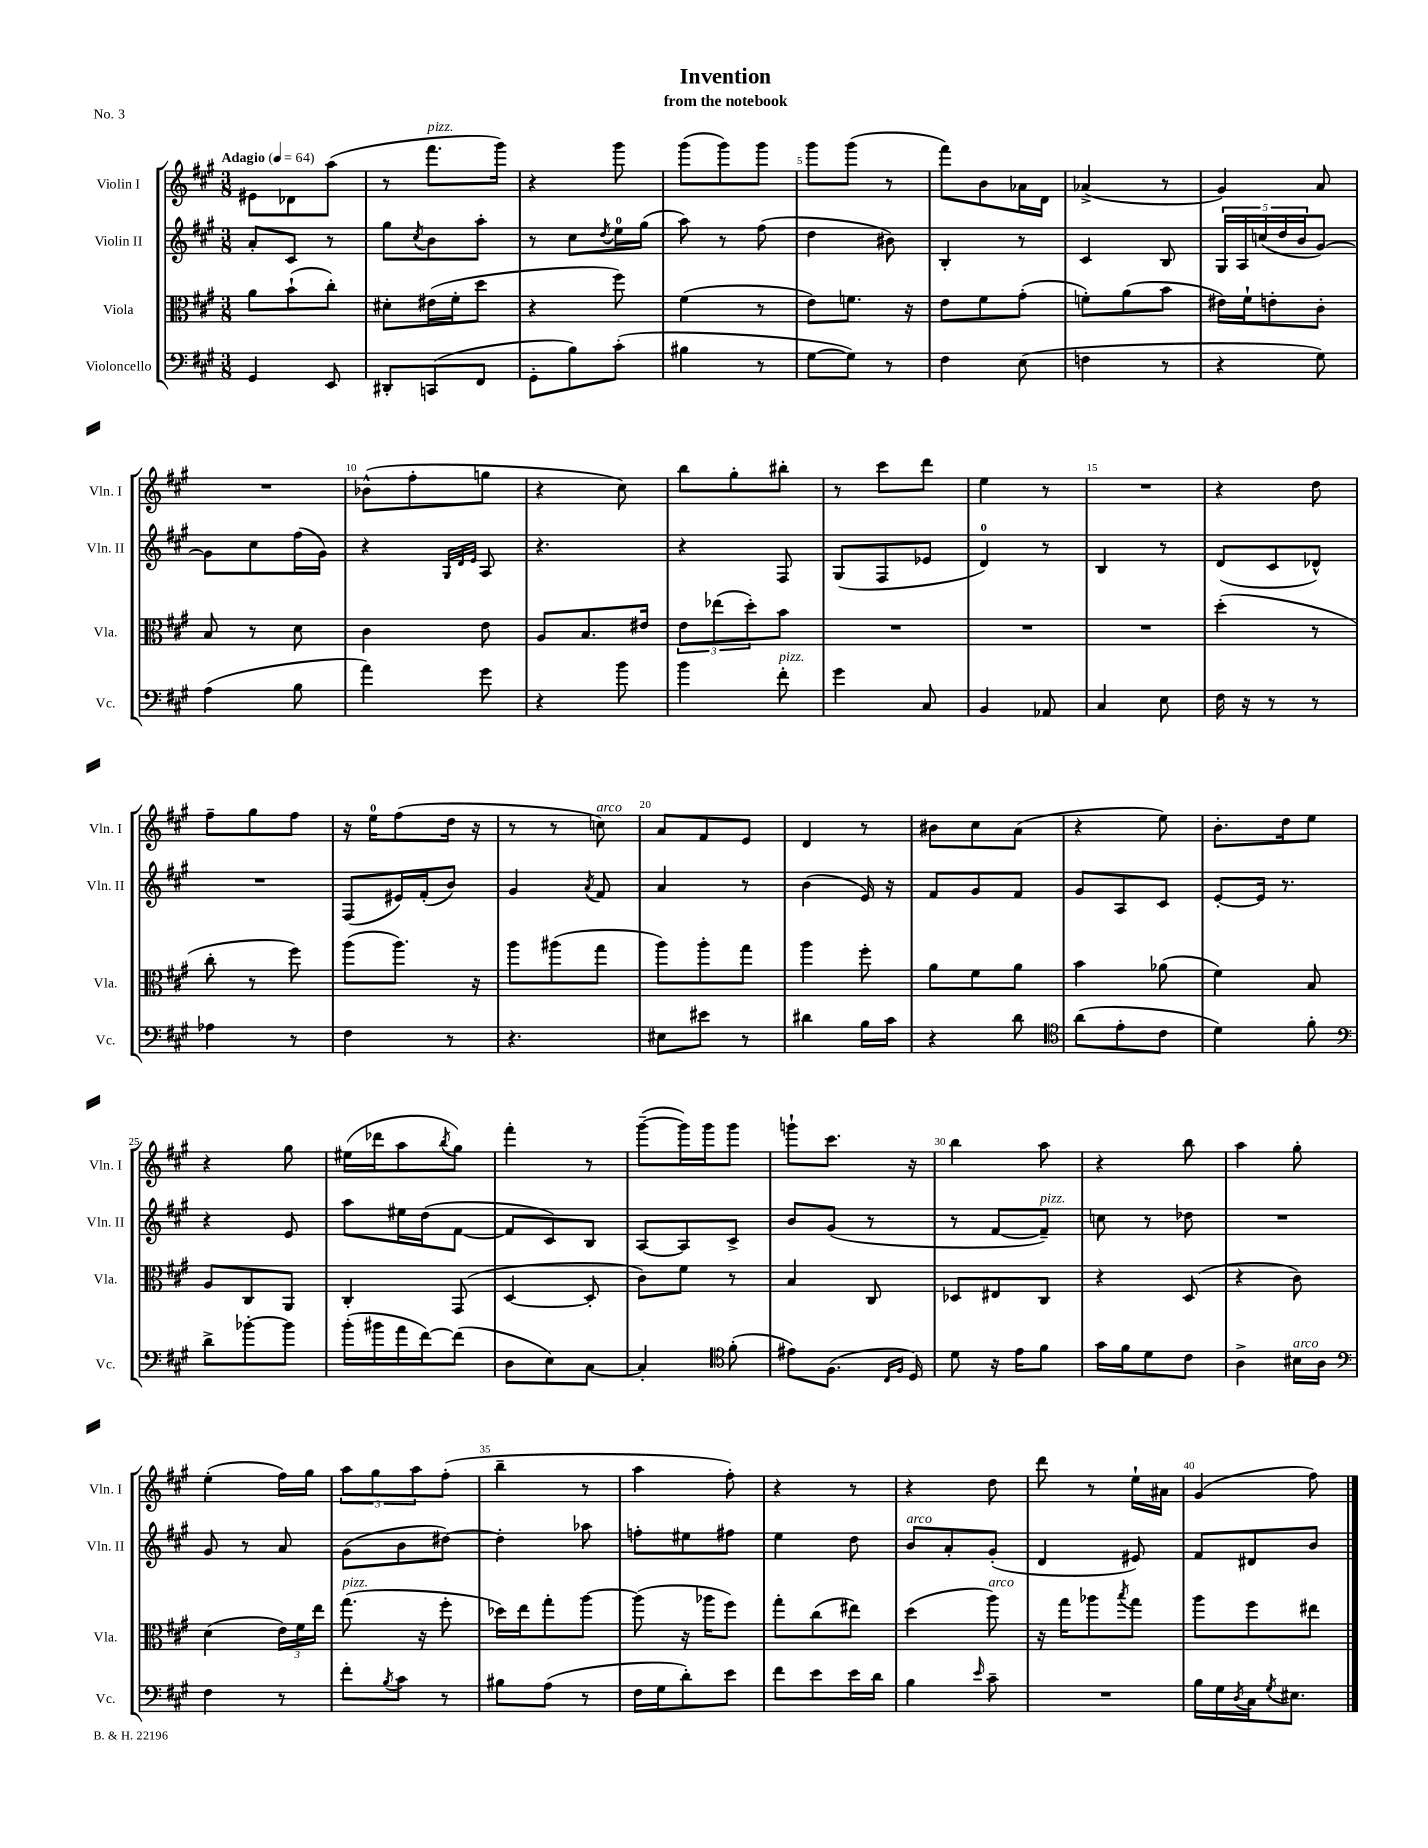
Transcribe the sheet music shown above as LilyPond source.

\header { title = "Invention" subtitle = "from the notebook" piece = "No. 3" }
<<
\new StaffGroup <<
\new Staff = "s0" \with { instrumentName = "Violin I" shortInstrumentName = "Vln. I" } {
    \clef treble \key a \major \numericTimeSignature \time 3/8 \tempo "Adagio" 4 = 64
    eis'8 des'8 a''8( |
    r8 fis'''8.^\markup { \italic "pizz." } gis'''16) |
    r4 gis'''8 |
    gis'''8( gis'''8) gis'''8 |
    gis'''8 gis'''8( r8 |
    fis'''8) b'8 aes'16 d'16 |
    aes'4->( r8 |
    gis'4) a'8 |
    R4. |
    bes'8-^( fis''8-. g''8 |
    r4 cis''8) |
    b''8 gis''8-. bis''8-. |
    r8 cis'''8 d'''8 |
    e''4 r8 |
    R4. |
    r4 d''8 |
    fis''8-- gis''8 fis''8 |
    r16 e''16-0 fis''8( d''16 r16 |
    r8 r8 c''8^\markup { \italic "arco" }) |
    a'8 fis'8 e'8 |
    d'4 r8 |
    bis'8 cis''8 a'8( |
    r4 e''8) |
    b'8.-. d''16 e''8 |
    r4 gis''8 |
    eis''16( des'''16 a''8 \acciaccatura { b''8 } gis''8) |
    fis'''4-. r8 |
    gis'''8~--( gis'''16) gis'''16 gis'''8 |
    g'''8-! cis'''8. r16 |
    b''4 a''8 |
    r4 b''8 |
    a''4 gis''8-. |
    e''4-.( fis''16) gis''16 |
    \tuplet 3/2 { a''8 gis''8 a''8 } fis''8-.( |
    b''4-- r8 |
    a''4 fis''8-.) |
    r4 r8 |
    r4 d''8 |
    d'''8 r8 e''16-! ais'16 |
    gis'4( fis''8) \bar "|." |
}
\new Staff = "s1" \with { instrumentName = "Violin II" shortInstrumentName = "Vln. II" } {
    \clef treble \key a \major \numericTimeSignature \time 3/8
    a'8-. cis'8 r8 |
    gis''8 \acciaccatura { cis''8 } b'8 a''8-. |
    r8 cis''8 \acciaccatura { d''8 } e''16-0 gis''16( |
    a''8) r8 fis''8( |
    d''4 bis'8) |
    b4-. r8 |
    cis'4 b8 |
    \tuplet 5/4 { gis16 a16 c''16( d''16 b'16 } gis'8~) |
    gis'8 cis''8 fis''16( gis'16) |
    r4 \grace { gis32 d'32 e'32 } a8 |
    r4. |
    r4 fis8 |
    gis8( fis8 ees'8 |
    d'4-0) r8 |
    b4 r8 |
    d'8( cis'8 des'8-^) |
    R4. |
    fis8( eis'16) fis'16-.( b'8) |
    gis'4 \acciaccatura { a'8 } fis'8 |
    a'4 r8 |
    b'4( e'16) r16 |
    fis'8 gis'8 fis'8 |
    gis'8 a8 cis'8 |
    e'8~-. e'16 r8. |
    r4 e'8 |
    a''8 eis''16 d''16( fis'8~ |
    fis'8 cis'8) b8 |
    a8~ a8 cis'8-> |
    b'8 gis'8( r8 |
    r8 fis'8~ fis'8--^\markup { \italic "pizz." }) |
    c''8 r8 des''8 |
    R4. |
    gis'8 r8 a'8 |
    gis'8( b'8 dis''8~) |
    dis''4-. aes''8 |
    f''8-. eis''8 fis''8 |
    e''4 d''8 |
    b'8^\markup { \italic "arco" } a'8-. gis'8-.( |
    d'4 eis'8) |
    fis'8 dis'8 b'8 \bar "|." |
}
\new Staff = "s2" \with { instrumentName = "Viola" shortInstrumentName = "Vla." } {
    \clef alto \key a \major \numericTimeSignature \time 3/8
    a'8 b'8-!( cis''8-.) |
    dis'8-. eis'16( fis'16-. d''8 |
    r4 fis''8) |
    fis'4( r8 |
    e'8) f'8. r16 |
    e'8 fis'8 gis'8-.( |
    f'8-.) a'8( b'8 |
    eis'16) fis'16-! e'8-. cis'8-. |
    b8 r8 d'8 |
    cis'4 e'8 |
    a8 b8. eis'16 |
    \tuplet 3/2 { e'8 ees''8( d''8-.) } b'8 |
    R4. |
    R4. |
    R4. |
    d''4-.( r8 |
    cis''8-. r8 fis''8) |
    a''8( a''8.) r16 |
    a''8 ais''8( gis''8 |
    a''8) a''8-. gis''8 |
    a''4 fis''8-. |
    a'8 fis'8 a'8 |
    b'4 aes'8( |
    fis'4) b8 |
    a8 cis8 a,8 |
    cis4-. gis,8( |
    d4~ d8-. |
    cis'8) fis'8 r8 |
    b4 cis8 |
    des8 eis8 cis8 |
    r4 d8( |
    r4 cis'8) |
    d'4( \tuplet 3/2 { e'16) fis'16 e''16 } |
    gis''8.^\markup { \italic "pizz." }( r16 fis''8-. |
    des''16) e''16 gis''8-. a''8~ |
    a''8( r16 aes''16 fis''8) |
    gis''8-. cis''8( eis''8) |
    d''4( a''8^\markup { \italic "arco" }) |
    r16 gis''16 aes''8 \acciaccatura { b''8 } gis''8 |
    a''8 fis''8 eis''8 \bar "|." |
}
\new Staff = "s3" \with { instrumentName = "Violoncello" shortInstrumentName = "Vc." } {
    \clef bass \key a \major \numericTimeSignature \time 3/8
    gis,4 e,8 |
    dis,8-. c,8( fis,8 |
    gis,8-. b8) cis'8-.( |
    bis4 r8 |
    gis8~ gis8) r8 |
    fis4 e8( |
    f4 r8 |
    r4 gis8) |
    a4( b8 |
    a'4) gis'8 |
    r4 b'8 |
    b'4 fis'8-.^\markup { \italic "pizz." } |
    gis'4 cis8 |
    b,4 aes,8 |
    cis4 e8 |
    fis16 r16 r8 r8 |
    aes4 r8 |
    fis4 r8 |
    r4. |
    eis8 eis'8 r8 |
    dis'4 b16 cis'16 |
    r4 d'8 |
    \clef tenor a'8( e'8-. cis'8 |
    d'4) fis'8-. |
    \clef bass d'8-> bes'8~-. bes'8 |
    b'16-.( bis'16 a'16 fis'16~) fis'8( |
    d8 e8) cis8~ |
    cis4-. \clef tenor fis'8-.( |
    eis'8) fis8.( \grace { cis16 fis16 } d16) |
    d'8 r16 e'16 fis'8 |
    gis'16 fis'16 d'8 cis'8 |
    a4-> bis16^\markup { \italic "arco" } a16 |
    \clef bass fis4 r8 |
    fis'8-. \acciaccatura { b8 } cis'8 r8 |
    bis8 a8( r8 |
    fis16 gis16 d'8-.) e'8 |
    fis'8 e'8 e'16 d'16 |
    b4 \grace { e'16 } cis'8-- |
    R4. |
    b16 gis16 \acciaccatura { d8 } cis16 \acciaccatura { gis8 } eis8. \bar "|." |
}
>>
>>
\layout { \context { \Score \override BarNumber.break-visibility = ##(#f #t #t) barNumberVisibility = #(every-nth-bar-number-visible 5) } }
